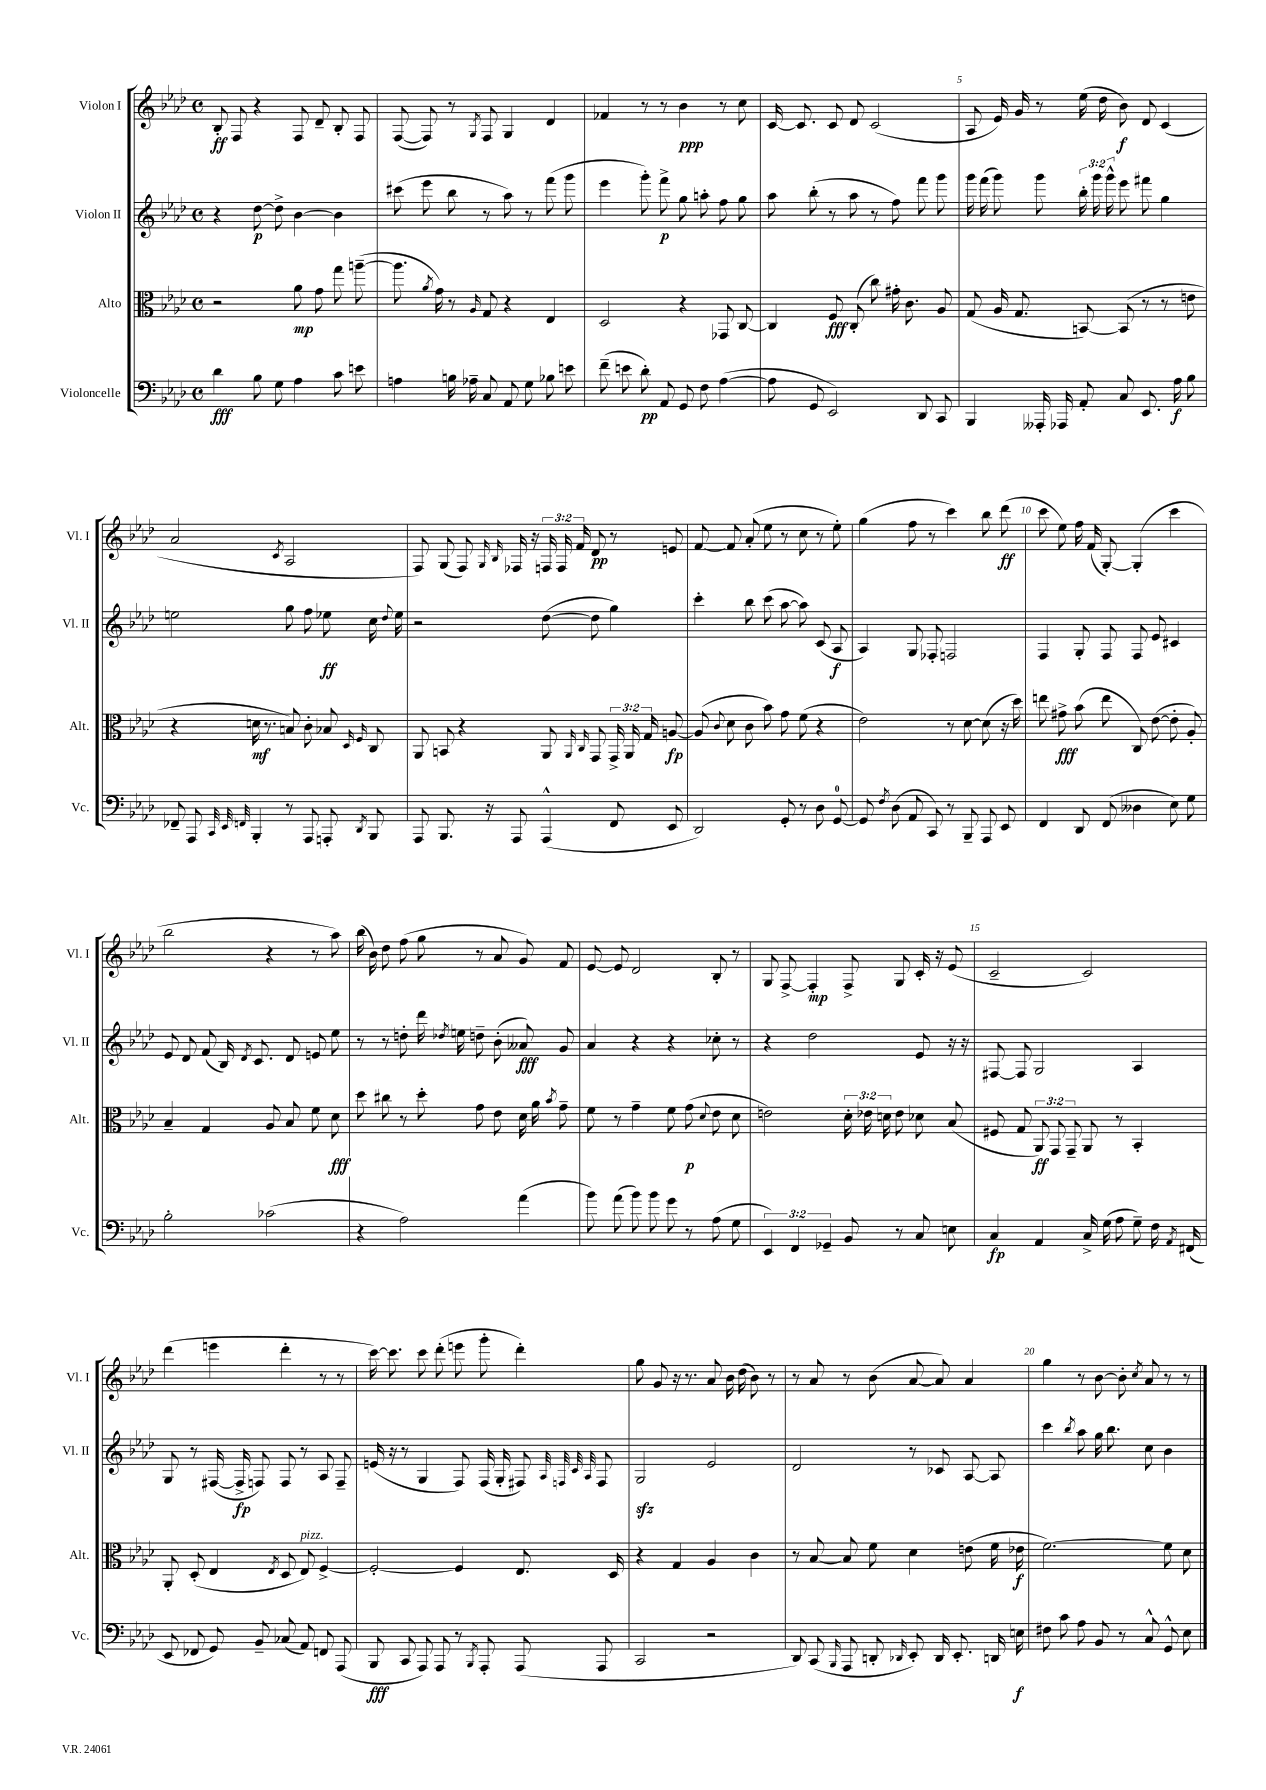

**kern	**kern	**kern	**kern
*staff4	*staff3	*staff2	*staff1
*clefF4	*clefC3	*clefG2	*clefG2
*k[b-e-a-d-]	*k[b-e-a-d-]	*k[b-e-a-d-]	*k[b-e-a-d-]
*M4/4	*M4/4	*M4/4	*M4/4
*met(c)	*met(c)	*met(c)	*met(c)
4d-	2r	4r	8B-'
.	.	.	8F
8B-	.	[8dd-	4r
8G	.	8dd-^]	.
4A-	8a-	[4b-	8F
.	8g	.	8d-~
8c	8gg	4b-]	8B-'
8e	([8aa~	.	8F
=	=	=	=
4A	8.aa]	(8ccc#	([8F
.	.	8eee-	8F])
.	8qa-	.	.
.	16g)	.	.
16B	8r	8bb-	8r
16A-~	.	.	.
.	16qqA-	.	8qG
8C	8G	8r	8F
8AA-	4r	8aa-)	4G
8G	.	8r	.
8B-	4E-	(8fff	4d-
8e	.	8ggg	.
=	=	=	=
(8f~	2D-	4eee-	4f-
8e	.	.	.
8d-')	.	8ggg')	8r
8AA-	.	8fff^	8r
8GG	4r	8gg	4b-
8F	.	8aa'	.
([4A-	8GG-	8ff	8r
.	[8C	8gg	8cc
=	=	=	=
8A-]	4C]	8aa-	[16c
.	.	.	8.c]
8GG	.	(8bb-'	.
2EE-)	8F	8r	8c
.	(8C'	8aa-	8d-
.	8cc)	8r	(2c
.	16g#'	8ff)	.
.	8.c	.	.
8DD-	.	8fff	.
8CC	8A-	8ggg	.
=	=	=	=
4BBB-	(8G	16ggg	8A-
.	.	(16fff	.
.	16A-	8ggg)	16e-)
.	8.G	.	16g
16AAA--'	.	8ggg	8r
16AAA-	.	.	.
8AA-'	[8BB)	24bb-'	(16ee-
.	.	24ggg	.
.	.	.	16dd-
.	.	24ggg^^	.
8C	(8BB]	8eee-	8b-)
8.EE-	8r	8fff#	8d-
.	8r	4gg	(4c
16A-	.	.	.
8B-	8e	.	.
=	=	=	=
8FF-~	4r	2ee	2a-
8AAA-	.	.	.
32qqCC	.	.	.
32qqEE-	.	.	.
32qqFF	.	.	.
4BBB-'	16d	.	.
.	8.r	.	.
.	.	.	8qc
8r	8B)	8gg	2A-
8AAA-	8c'	8ff	.
8AAA'	8B-	8ee-	.
.	16qqD-	.	.
8qDD-	16qqF	.	.
8BBB-	8C	16cc	.
.	.	8qqdd-	.
.	.	16ee-	.
=	=	=	=
8AAA-	8AA-	2r	8F)
8.BBB-	8BB	.	(8G
.	4r	.	8F)
16r	.	.	.
.	.	.	16qqG
.	.	.	16qqB-
8AAA-	.	.	16F-
.	.	.	16r
(4AAA-^^	8AA-	([8dd-	24F
.	.	.	24F
.	.	.	24f
.	16qqAA-	.	.
.	16qqC	.	.
.	8GG	8dd-]	8d-
8FF	24GG^	4gg)	8r
.	24AA-	.	.
.	24G	.	.
8EE-	[8A	.	8e
=	=	=	=
2DD-)	(8A]	4ccc'	[8f
.	8qqc	.	.
.	8d-	.	8f]
.	8c	8bb-	(8a-'
.	8b-)	(8ccc	8ee-
8GG'	8g	[8aa-	8r
8r	(8f	8aa-])	8cc
8D-	4r	(8c	8r
[8GG	.	8A-	8ee-')
=	=	=	=
8GG]	2e-)	4A-)	(4gg
8qF	.	.	.
(8D-	.	.	.
8AA-	.	8G	8ff
8CC)	.	8F-'	8r
8r	8r	2F	4ccc)
8BBB-~	[8d-	.	.
8AAA-	(8d-]	.	8bb-
8EE-	16r	.	(8ddd-
.	16dd-)	.	.
=	=	=	=
4FF	8ee	4F	8ccc
.	8g#^	.	8ee-)
8DD-	(8b-	8G'	16ff
.	.	.	(16f
(8FF	8ee	8F	[8G')
4D--	8C)	8F	(4G']
.	([8e-	8e-	.
8E-)	8e-']	4c#	4ccc
8G	8A-')	.	.
=	=	=	=
2B-'	4B-~	8e-	2bb-
.	.	8d-	.
.	4G	(8f	.
.	.	16B-)	.
.	.	8qd-	.
.	.	8.c	.
(2c-	8A-	.	4r
.	8B-	8d-	.
.	8f	8e	8r
.	8d-	8ee-	8aa-)
=	=	=	=
4r	8dd-	8r	(16bb-
.	.	.	16b-)
.	8cc#	8r	8dd-
2A-)	8r	8dd'	(8ff
.	8dd-'	16ddd-	8gg
.	.	8qdd-	.
.	.	16ee	.
.	8g	8dd~	8r
.	8e-	(8b-'	8a-
(4a-	16d-	8a--)	8g)
.	16a-	.	.
.	8qb-	.	.
.	8g~	8g	8f
=	=	=	=
8b-)	8f	4a-	[8e-
(8a-	8r	.	8e-]
8b-)	4g~	4r	2d-
8b-	.	.	.
8g	8f	4r	.
8r	(8g	.	.
.	8qqd-	.	.
(8A-	8e-	8cc-'	8B-'
8G	8d-	8r	8r
=	=	=	=
6EE-)	2e)	4r	8G
.	.	.	[8F^
6FF	.	.	.
.	.	2dd-	4F']
6GG-~	.	.	.
8BB-	24d-'	.	8F^
.	24e-	.	.
.	24d	.	.
8r	8e-	.	8G
8C	8d-	8e-	16c'
.	.	.	16r
8E	(8B-	16r	(8e-
.	.	16r	.
=	=	=	=
4C	8F#	[8F#	2c~
.	8G	8F#]	.
4AA-	12AA-)	2G	.
.	12GG	.	.
.	12GG~	.	.
16C^	8AA-	.	2c)
(16G	.	.	.
8A-	8r	.	.
8G~)	4BB-'	4A-	.
16F	.	.	.
8qAA-	.	.	.
(16FF#	.	.	.
=	=	=	=
8EE-	8AA-'	8G	(4ddd-
8FF-	(8D-'	8r	.
8GG)	4E-	([16F#	4eee
.	.	16F#^]	.
8BB-~	.	8F)	.
.	8qE-	.	.
(8C-	8D-	8F	4ddd-'
8AA-)	8E-)	8r	.
8FF	[4F^	8A-	8r
(8AAA-	.	8F~	8r
=	=	=	=
8BBB-	2F'_	(16e	[16ccc)
.	.	16r	8.ccc]
8CC	.	8r	.
8AAA-)	.	4G	8ccc
8AAA-	.	.	(8ddd-'
8r	4F]	8F)	8eee
8qBBB-	.	.	.
8AAA-'	.	(16F	8ggg'
.	.	16G'	.
(8AAA-	8.E-	8F#)	4ddd-')
.	.	32qqA-	.
.	.	32qqF	.
.	.	32qqc	.
.	.	32qqA-	.
8AAA-	.	8F	.
.	16D-	.	.
=	=	=	=
2CC	4r	2G	8gg
.	.	.	8g
.	4G	.	16r
.	.	.	8.r
2r	4A-	2e-	8a-
.	.	.	16b-
.	.	.	(16dd-
.	4c	.	8b-)
.	.	.	8r
=	=	=	=
8DD-)	8r	2d-	8r
(8CC	[8B-	.	8a-
16qqBBB-	.	.	.
8AAA-	8B-]	.	8r
8DD'	8f	.	(8b-
16qqDD-	.	.	.
8EE-')	4d-	8r	[8a-
16DD-	.	8c-	8a-])
8.EE-'	.	.	.
.	(8e	[8A-	4a-
16DD	16f	8A-]	.
16E	16e-	.	.
=	=	=	=
8F#	[2.f)	4ccc	4gg
8c	.	.	.
.	.	8qbb-	.
8A-	.	8aa-	8r
8BB-	.	16gg	[8b-
.	.	8.bb-	.
8r	.	.	8b-']
.	.	.	8qcc
8C^^	.	8cc	8a-
8GG^^	8f]	4b-	8r
8E-	8d-	.	8r
==	==	==	==
*-	*-	*-	*-
